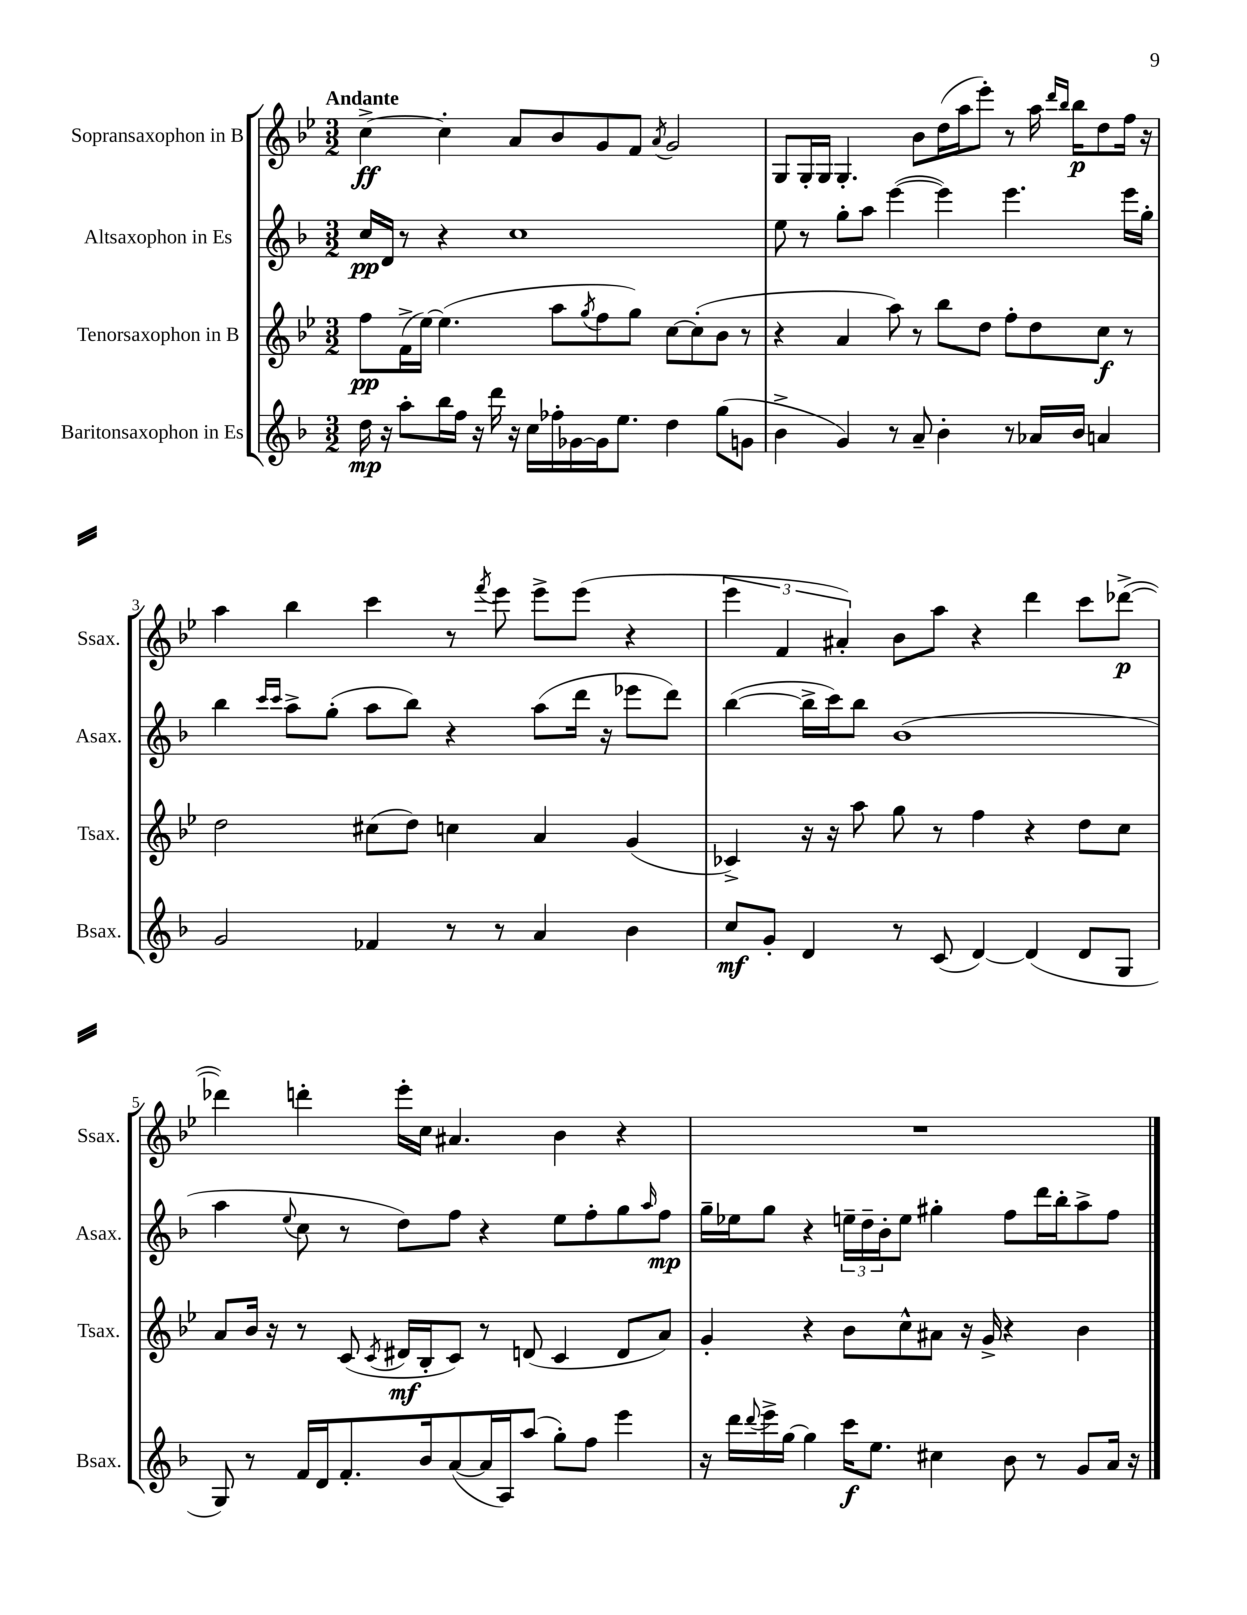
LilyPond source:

<<
\new StaffGroup <<
\new Staff = "s0" \with { instrumentName = "Sopransaxophon in B" shortInstrumentName = "Ssax." } {
    \clef treble \key bes \major \numericTimeSignature \time 3/2 \tempo "Andante"
    c''4~->\ff c''4-. a'8 bes'8 g'8 f'8 \acciaccatura { a'8 } g'2 |
    g8 g16-. g16 g4.-. bes'8 d''16( a''16 ees'''8-.) r8 a''16 \grace { d'''16 bes''16 } bes''16\p d''8 f''16 r16 |
    a''4 bes''4 c'''4 r8 \acciaccatura { f'''8 } ees'''8 ees'''8-> ees'''8( r4 |
    \tuplet 3/2 { ees'''4 f'4 ais'4-.) } bes'8 a''8 r4 d'''4 c'''8 des'''8~->\p( |
    des'''4) d'''4-. ees'''16-. c''16 ais'4. bes'4 r4 |
    R1. \bar "|." |
}
\new Staff = "s1" \with { instrumentName = "Altsaxophon in Es" shortInstrumentName = "Asax." } {
    \clef treble \key f \major \numericTimeSignature \time 3/2
    c''16\pp d'16 r8 r4 c''1 |
    e''8 r8 g''8-. a''8 e'''4~( e'''4) e'''4. e'''16 g''16-. |
    bes''4 \grace { c'''16 c'''16 } a''8-> g''8-.( a''8 bes''8) r4 a''8( d'''16 r16 ees'''8 d'''8) |
    bes''4~( bes''16-> c'''16) bes''8 bes'1( |
    a''4 \appoggiatura { e''8 } c''8 r8 d''8) f''8 r4 e''8 f''8-. g''8 \grace { a''16 } f''8\mp |
    g''16-- ees''16 g''8 r4 \tuplet 3/2 { e''16-- d''16-- bes'16-. } e''8 gis''4-. f''8 d'''16 bes''16-. a''8-> f''8 \bar "|." |
}
\new Staff = "s2" \with { instrumentName = "Tenorsaxophon in B" shortInstrumentName = "Tsax." } {
    \clef treble \key bes \major \numericTimeSignature \time 3/2
    f''8\pp f'16->( ees''16~) ees''4.( a''8 \acciaccatura { g''8 } f''8 g''8) c''8~ c''8-.( bes'8 r8 |
    r4 a'4 a''8) r8 bes''8 d''8 f''8-. d''8 c''8\f r8 |
    d''2 cis''8( d''8) c''4 a'4 g'4( |
    ces'4->) r16 r16 a''8 g''8 r8 f''4 r4 d''8 c''8 |
    a'8 bes'16 r16 r8 c'8( \acciaccatura { c'8 } dis'16\mf bes16-. c'8) r8 d'8( c'4 d'8 a'8) |
    g'4-. r4 bes'8 c''8-^ ais'8 r16 g'16-> r4 bes'4 \bar "|." |
}
\new Staff = "s3" \with { instrumentName = "Baritonsaxophon in Es" shortInstrumentName = "Bsax." } {
    \clef treble \key f \major \numericTimeSignature \time 3/2
    d''16\mp r16 a''8-. bes''16 f''16 r16 d'''16 r16 c''16 fes''16-. ges'16~ ges'16 e''8. d''4 g''8( g'8 |
    bes'4-> g'4) r8 a'8-- bes'4-. r8 aes'16 bes'16 a'4 |
    g'2 fes'4 r8 r8 a'4 bes'4 |
    c''8\mf g'8-. d'4 r8 c'8( d'4~) d'4( d'8 g8 |
    g8) r8 f'16 d'16 f'8.-. bes'16 a'8~( a'16 a16) a''8( g''8-.) f''8 e'''4 |
    r16 d'''16 \appoggiatura { d'''8 } e'''16-> g''16~ g''4 c'''16\f e''8. cis''4 bes'8 r8 g'8 a'16 r16 \bar "|." |
}
>>
>>
